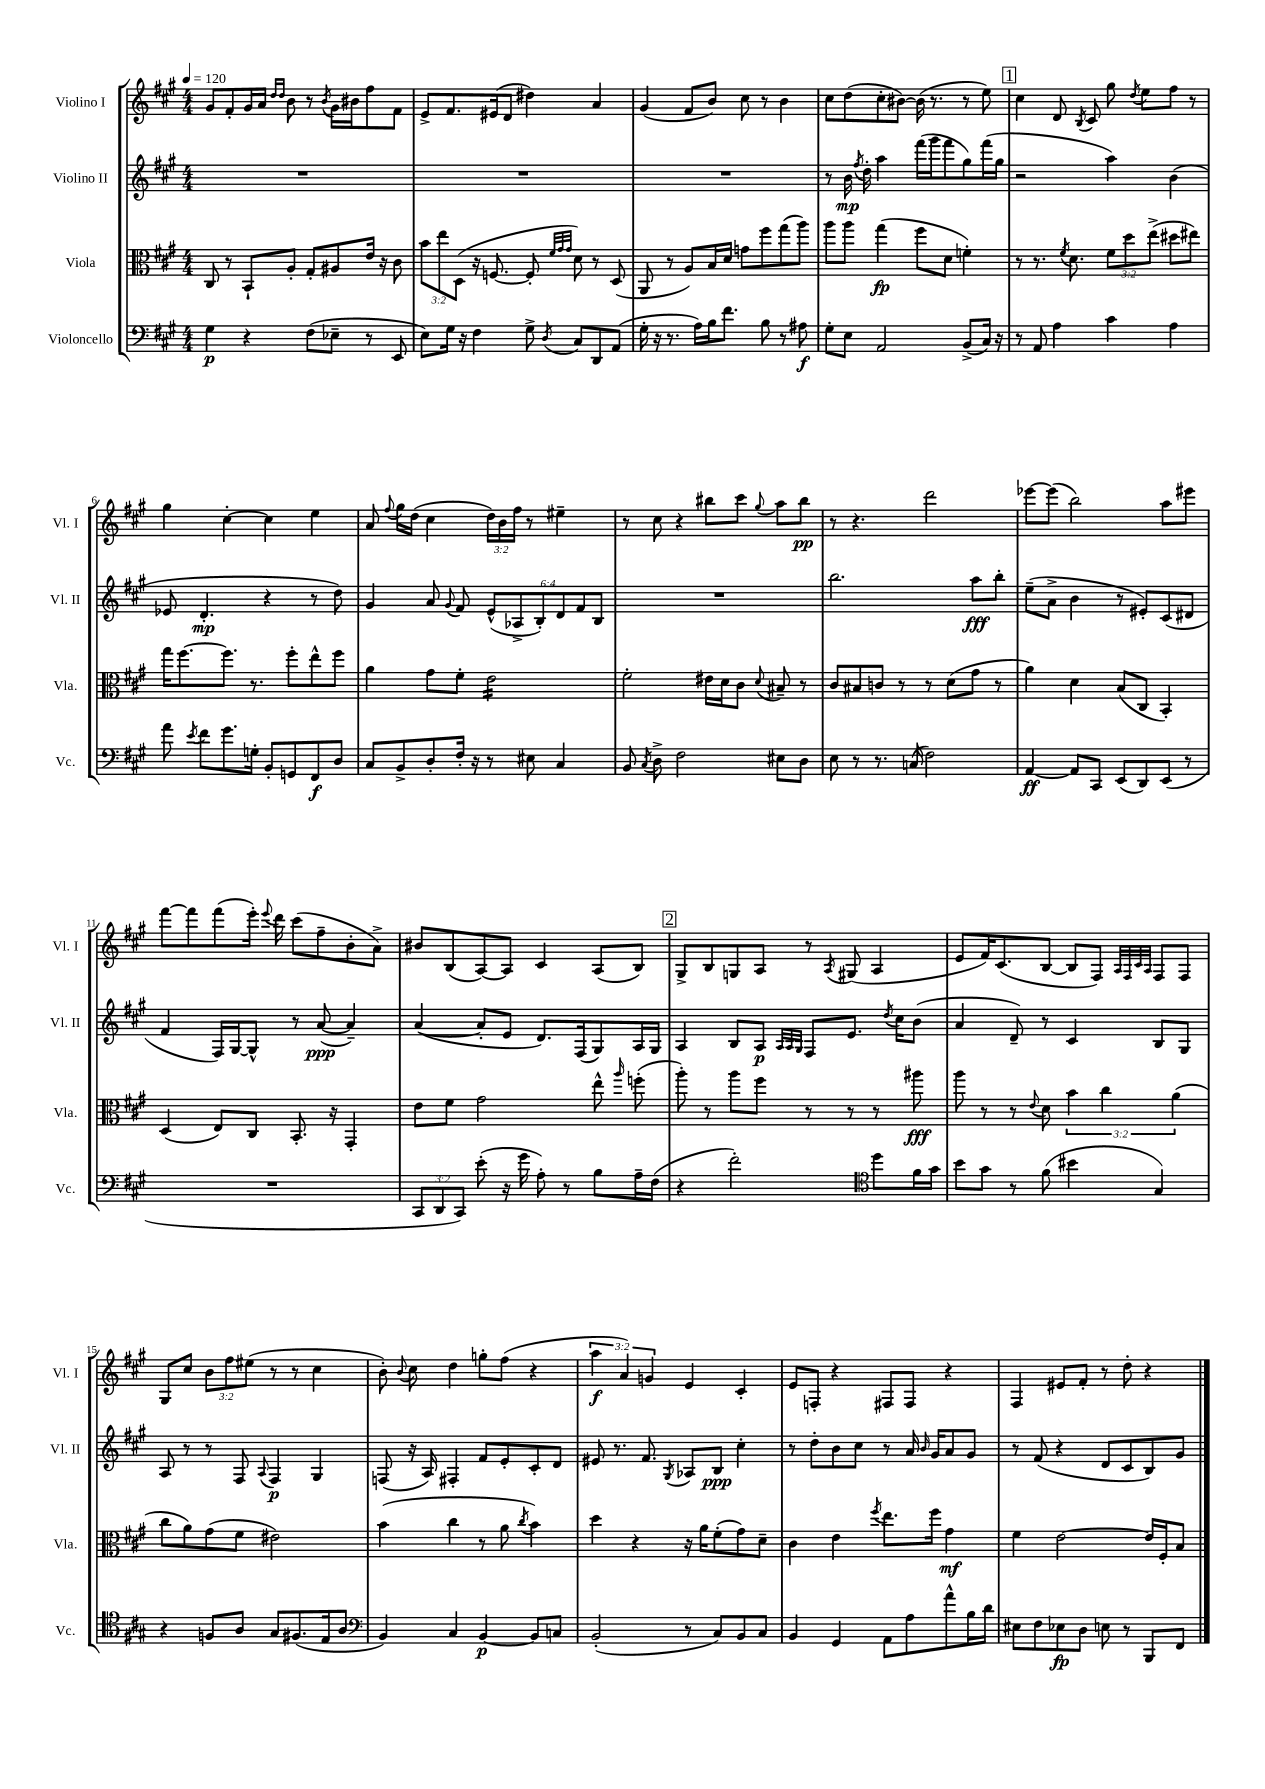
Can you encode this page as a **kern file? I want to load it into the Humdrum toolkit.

**kern	**dynam	**kern	**dynam	**kern	**dynam	**kern	**dynam
*part4	*part4	*part3	*part3	*part2	*part2	*part1	*part1
*staff4	*staff4	*staff3	*staff3	*staff2	*staff2	*staff1	*staff1
*I"Violoncello	*	*I"Viola	*	*I"Violino II	*	*I"Violino I	*
*I'Vc.	*	*I'Vla.	*	*I'Vl. II	*	*I'Vl. I	*
*clefF4	*	*clefC3	*	*clefG2	*	*clefG2	*
*k[f#c#g#]	*	*k[f#c#g#]	*	*k[f#c#g#]	*	*k[f#c#g#]	*
*M4/4	*	*M4/4	*	*M4/4	*	*M4/4	*
*MM120	*	*MM120	*	*MM120	*	*MM120	*
=1	=1	=1	=1	=1	=1	=1	=1
4G#\	p	8C#/	.	1r	.	8g#/L	.
.	.	8r	.	.	.	8f#'/	.
4r	.	8BB`/L	.	.	.	16g#/L	.
.	.	.	.	.	.	16a/JJ	.
.	.	.	.	.	.	16qqdd/LL	.
.	.	.	.	.	.	16qqdd/JJ	.
.	.	8A'/J	.	.	.	8b\	.
(8F#\L	.	8G#'/L	.	.	.	8r	.
.	.	.	.	.	.	8qb/	.
8E-X~\J	.	8A#X/	.	.	.	16g#\LL	.
.	.	.	.	.	.	16b#X\J	.
8r	.	16e/Jk	.	.	.	8ff#\	.
.	.	16r	.	.	.	.	.
8EE/	.	8c#\	.	.	.	8f#\J	.
=2	=2	=2	=2	=2	=2	=2	=2
8E\L)	.	12b\L	.	1r	.	8e^/L	.
.	.	12ee\	.	.	.	.	.
16G#\Jk	.	.	.	.	.	8.f#/	.
.	.	(12D\J	.	.	.	.	.
16r	.	.	.	.	.	.	.
4F#\	.	16r	.	.	.	.	.
.	.	[8.Fn/	.	.	.	(16e#X/k	.
.	.	.	.	.	.	8d/J	.
8G#^\	.	8F'/]	.	.	.	4dd#X\)	.
.	.	32qqf#/LLL	.	.	.	.	.
.	.	32qqg#/	.	.	.	.	.
8qD/	.	32qqg#/JJJ	.	.	.	.	.
8C#/L	.	8d\)	.	.	.	.	.
8DD/	.	8r	.	.	.	4a/	.
(8AA/J	.	(8D/	.	.	.	.	.
=3	=3	=3	=3	=3	=3	=3	=3
16G#'\	.	8AA/	.	1r	.	(4g#/	.
16r	.	.	.	.	.	.	.
8.r	.	8r	.	.	.	.	.
.	.	8A/L)	.	.	.	8f#/L	.
16A\LL)	.	.	.	.	.	.	.
16B\J	.	16B/L	.	.	.	8b/J)	.
8.f#\J	.	16d/JJ	.	.	.	.	.
.	.	8gn\L	.	.	.	8cc#\	.
8B\	.	8ff#\	.	.	.	8r	.
8r	.	(8gg#\	.	.	.	4b\	.
8A#X\	f	8aa\J)	.	.	.	.	.
=4	=4	=4	=4	=4	=4	=4	=4
8G#'\L	.	8aa\L	.	8r	.	8cc#\L	.
8E\J	.	8aa\J	.	16b\	mp	(8dd\	.
.	.	.	.	8qff#/	.	.	.
.	.	.	.	16dd'\	.	.	.
2AA/	.	(4gg#\	fp	4aa\	.	8cc#'\	.
.	.	.	.	.	.	[8b#X\J)	.
.	.	8ff#\L	.	(16fff#\LL	.	(16b#\]	.
.	.	.	.	16ggg#\J	.	8.r	.
.	.	8d\J	.	8fff#\	.	.	.
(8BB^/L	.	4fn'\)	.	8gg#\)	.	8r	.
16C#/Jk)	.	.	.	(16fff#\L	.	8ee\)	.
16r	.	.	.	16gg#\JJ	.	.	.
!!LO:REH:place=s1:t=1
=5	=5	=5	=5	=5	=5	=5	=5
8r	.	8r	.	2r	.	4cc#\	.
8AA/	.	8.r	.	.	.	.	.
4A\	.	.	.	.	.	8d/	.
.	.	8qf#/	.	.	.	.	.
.	.	8.d\	.	.	.	.	.
.	.	.	.	.	.	8qB/	.
.	.	.	.	.	.	8c#/	.
4c#\	.	12f#\L	.	4aa\)	.	8gg#\	.
.	.	12dd\	.	.	.	.	.
.	.	.	.	.	.	8qdd/	.
.	.	.	.	.	.	8ee\L	.
.	.	(12ee^\J	.	.	.	.	.
4A\	.	8dd#X\L	.	(4b\	.	8ff#\J	.
.	.	8ee#X\J)	.	.	.	8r	.
!!LO:LB:g=z
=6	=6	=6	=6	=6	=6	=6	=6
8a\	.	16gg#\KL	.	8e-X/	.	4gg#\	.
.	.	[8.ff#\	.	.	.	.	.
8qe/	.	.	.	.	.	.	.
8f#\L	.	.	.	4.d'/	mp	.	.
8.g#\	.	8.ff#\J]	.	.	.	[4cc#'\	.
16Gn'\Jk	.	8.r	.	.	.	.	.
8BB'/L	.	.	.	4r	.	4cc#\]	.
8GGn/	.	8ff#'\L	.	.	.	.	.
8FF#/	f	8ee^^\	.	8r	.	4ee\	.
8D/J	.	8ff#\J	.	8dd\)	.	.	.
=7	=7	=7	=7	=7	=7	=7	=7
8C#/L	.	4a\	.	4g#/	.	8a/	.
.	.	.	.	.	.	8qqff#/	.
8BB^/	.	.	.	.	.	16gg#\LL	.
.	.	.	.	.	.	(16dd\JJ	.
8D'/	.	8g#\L	.	8a/	.	4cc#\	.
.	.	.	.	8qqg#/	.	.	.
16F#'/Jk	.	8f#'\J	.	8f#/	.	.	.
16r	.	.	.	.	.	.	.
*	*	*tremolo	*	*	*	*	*
8r	.	16e\LL	.	(12e^^/L	.	24dd\LL)	.
.	.	.	.	.	.	24b\	.
.	.	16e\	.	.	.	.	.
.	.	.	.	12A-X^/	.	24ff#\JJ	.
8E#X\	.	16e\	.	.	.	8r	.
.	.	.	.	12B'/)	.	.	.
.	.	16e\	.	.	.	.	.
4C#/	.	16e\	.	12d/	.	4ee#X~\	.
.	.	16e\	.	.	.	.	.
.	.	.	.	12f#/	.	.	.
.	.	16e\	.	.	.	.	.
.	.	.	.	12B/J	.	.	.
.	.	16e\JJ	.	.	.	.	.
*	*	*Xtremolo	*	*	*	*	*
=8	=8	=8	=8	=8	=8	=8	=8
8BB/	.	2f#'\	.	1r	.	8r	.
8qC#/	.	.	.	.	.	.	.
8D^\	.	.	.	.	.	8cc#\	.
2F#\	.	.	.	.	.	4r	.
.	.	16e#X\LL	.	.	.	8bb#X\L	.
.	.	16d\J	.	.	.	.	.
.	.	8c#\J	.	.	.	8ccc#\J	.
.	.	8qqd/	.	.	.	8qqgg#/	.
8E#X\L	.	8B#X~/	.	.	.	8aa\L	.
8D\J	.	8r	.	.	.	8bb#\J	pp
=9	=9	=9	=9	=9	=9	=9	=9
8E\	.	8c#/L	.	2.bb\	.	8r	.
8r	.	8B#X/	.	.	.	4.r	.
8.r	.	8cn/J	.	.	.	.	.
.	.	8r	.	.	.	.	.
(16Cn/	.	.	.	.	.	.	.
2F#\)	.	8r	.	.	.	2ddd\	.
.	.	(8d\L	.	.	.	.	.
.	.	8g#\J	.	8aa\L	fff	.	.
.	.	8r	.	8bb'\J	.	.	.
=10	=10	=10	=10	=10	=10	=10	=10
[4AA/	ff	4a\)	.	(8ee~\L	.	[8eee-X\L	.
.	.	.	.	8a^\J	.	(8eee-\J]	.
8AA/L]	.	4d\	.	4b\	.	2bb\)	.
8CC#/J	.	.	.	.	.	.	.
(8EE/L	.	(8B/L	.	8r	.	.	.
8DD/)	.	8C#/J	.	8e#X'/L)	.	.	.
(8EE/J	.	4BB'/)	.	(8c#/	.	8aa\L	.
8r	.	.	.	8d#X/J	.	8eee#X\J	.
!!LO:LB:g=z
=11	=11	=11	=11	=11	=11	=11	=11
1r	.	(4D/	.	4f#/	.	[8fff#\L	.
.	.	.	.	.	.	8fff#\]	.
.	.	8E/L)	.	16F#/LL)	.	(8fff#\	.
.	.	.	.	[16G#/J	.	.	.
.	.	8C#/J	.	8G#^^/J]	.	16eee'\Jk)	.
.	.	.	.	.	.	8qqeee/	.
.	.	.	.	.	.	16ddd\	.
.	.	8.BB'/	.	8r	.	(8ccc#\L	.
.	.	.	.	([8a/	ppp	8ff#~\	.
.	.	16r	.	.	.	.	.
.	.	4GG#'/	.	4a~/])	.	8b'\	.
.	.	.	.	.	.	8a^\J)	.
=12	=12	=12	=12	=12	=12	=12	=12
12CC#/L	.	8e\L	.	([4a/	.	8b#X/L	.
12DD/	.	.	.	.	.	.	.
.	.	8f#\J	.	.	.	(8B/	.
12CC#/J)	.	.	.	.	.	.	.
(8e'\	.	2g#\	.	8a'/L]	.	[8A/)	.
16r	.	.	.	8e/J	.	8A/J]	.
16g#\	.	.	.	.	.	.	.
8A'\)	.	.	.	8.d/L)	.	4c#/	.
8r	.	.	.	.	.	.	.
.	.	.	.	(16F#/k	.	.	.
8B\L	.	8ee^^\	.	8G#/)	.	(8A/L	.
.	.	16qqaa/	.	.	.	.	.
16A~\L	.	(8ffn'\	.	16A/L	.	8B/J)	.
(16F#\JJ	.	.	.	16G#/JJ	.	.	.
!!LO:REH:place=s1:t=2
=13	=13	=13	=13	=13	=13	=13	=13
4r	.	8aa'\)	.	4A/	.	8G#^/L	.
.	.	8r	.	.	.	8B/	.
2f#'\)	.	8aa\L	.	8B/L	.	8Gn/	.
.	.	8ff#\J	.	8A/J	p	8A/J	.
.	.	.	.	32qqA/LLL	.	.	.
.	.	.	.	32qqA/	.	.	.
.	.	.	.	32qqG#/JJJ	.	.	.
.	.	8r	.	8F#/L	.	8r	.
.	.	.	.	.	.	8qA/	.
.	.	8r	.	8.e/J	.	(8G#X/	.
*clefC4	*	*	*	*	*	*	*
8dd\L	.	8r	.	.	.	4A/	.
.	.	.	.	8qdd/	.	.	.
.	.	.	.	16cc#\KL	.	.	.
16f#\L	.	8aa#X\	fff	(8b\J	.	.	.
16g#\JJ	.	.	.	.	.	.	.
=14	=14	=14	=14	=14	=14	=14	=14
8b\L	.	8aa\	.	4a/	.	8e/L	.
8g#\J	.	8r	.	.	.	16f#/K)	.
.	.	.	.	.	.	(8.c#/	.
8r	.	8r	.	8d~/)	.	.	.
.	.	8qqe/	.	.	.	.	.
(8f#\	.	8d\	.	8r	.	[8B/J	.
4b#X\	.	6b\	.	4c#/	.	8B/L]	.
.	.	.	.	.	.	8F#/J)	.
.	.	6cc#\	.	.	.	.	.
.	.	.	.	.	.	32qqA/LLL	.
.	.	.	.	.	.	32qqF#/	.
.	.	.	.	.	.	32qqc#/	.
.	.	.	.	.	.	32qqA/JJJ	.
4G#/)	.	.	.	8B/L	.	8F#/L	.
.	.	(6a\	.	.	.	.	.
.	.	.	.	8G#/J	.	8F#/J	.
!!LO:LB:g=z
=15	=15	=15	=15	=15	=15	=15	=15
4r	.	8cc#\L	.	8A/	.	8G#/L	.
.	.	8a\)	.	8r	.	8cc#/J	.
8Fn/L	.	(8g#\	.	8r	.	12b\L	.
.	.	.	.	.	.	12ff#\	.
8A/J	.	8f#\J	.	8F#/	.	.	.
.	.	.	.	.	.	(12ee#X\J	.
.	.	.	.	8qqA/	.	.	.
8G#/L	.	2e#X\)	.	4F#/	p	8r	.
(8.F#X/	.	.	.	.	.	8r	.
.	.	.	.	4G#/	.	4cc#\	.
16E/k	.	.	.	.	.	.	.
8A/J	.	.	.	.	.	.	.
=16	=16	=16	=16	=16	=16	=16	=16
*clefF4	*	*	*	*	*	*	*
4BB/)	.	(4b\	.	(8Fn/	.	8b'\)	.
.	.	.	.	.	.	8qqb/	.
.	.	.	.	16r	.	8cc#\	.
.	.	.	.	16A/)	.	.	.
4C#/	.	4cc#\	.	4F#X'/	.	4dd\	.
[4BB/	p	8r	.	8f#/L	.	8ggn'\L	.
.	.	8a\	.	8e'/	.	(8ff#\J	.
.	.	8qcc#/	.	.	.	.	.
8BB/L]	.	4b\)	.	8c#'/	.	4r	.
8Cn/J	.	.	.	8d/J	.	.	.
=17	=17	=17	=17	=17	=17	=17	=17
(2BB'/	.	4dd\	.	8e#X/	.	6aa\	f
.	.	.	.	8.r	.	.	.
.	.	.	.	.	.	6a/)	.
.	.	4r	.	.	.	.	.
.	.	.	.	8.f#/	.	.	.
.	.	.	.	.	.	6gn/	.
.	.	.	.	8qG#/	.	.	.
8r	.	16r	.	8A-X/L	.	4e/	.
.	.	16a\KL	.	.	.	.	.
8C#/L)	.	(8f#'\	.	8B/J	ppp	.	.
8BB/	.	8g#\)	.	4cc#'\	.	4c#'/	.
8C#/J	.	8d~\J	.	.	.	.	.
=18	=18	=18	=18	=18	=18	=18	=18
4BB/	.	4c#\	.	8r	.	8e/L	.
.	.	.	.	8dd'\L	.	8Fn'/J	.
4GG#/	.	4e\	.	8b\	.	4r	.
.	.	.	.	8cc#\J	.	.	.
.	.	8qff#/	.	.	.	.	.
8AA\L	.	8.ee\L	.	8r	.	8F#X/L	.
8A\	.	.	.	16a/	.	8F#/J	.
.	.	.	.	16qqb/	.	.	.
.	.	16ff#\Jk	.	16g#/KL	.	.	.
8a^^\	.	4g#\	mf	8a/	.	4r	.
16B\L	.	.	.	8g#/J	.	.	.
16d\JJ	.	.	.	.	.	.	.
=19	=19	=19	=19	=19	=19	=19	=19
8E#X\L	.	4f#\	.	8r	.	4F#/	.
8F#\	.	.	.	(8f#/	.	.	.
8E-X\	fp	[2e\	.	4r	.	8e#X/L	.
8D\J	.	.	.	.	.	8f#'/J	.
8En\	.	.	.	8d/L	.	8r	.
8r	.	.	.	8c#/	.	8dd'\	.
8BBB/L	.	16e/LL]	.	8B/)	.	4r	.
.	.	16F#'/J	.	.	.	.	.
8FF#/J	.	8B/J	.	8g#/J	.	.	.
==	==	==	==	==	==	==	==
*-	*-	*-	*-	*-	*-	*-	*-
